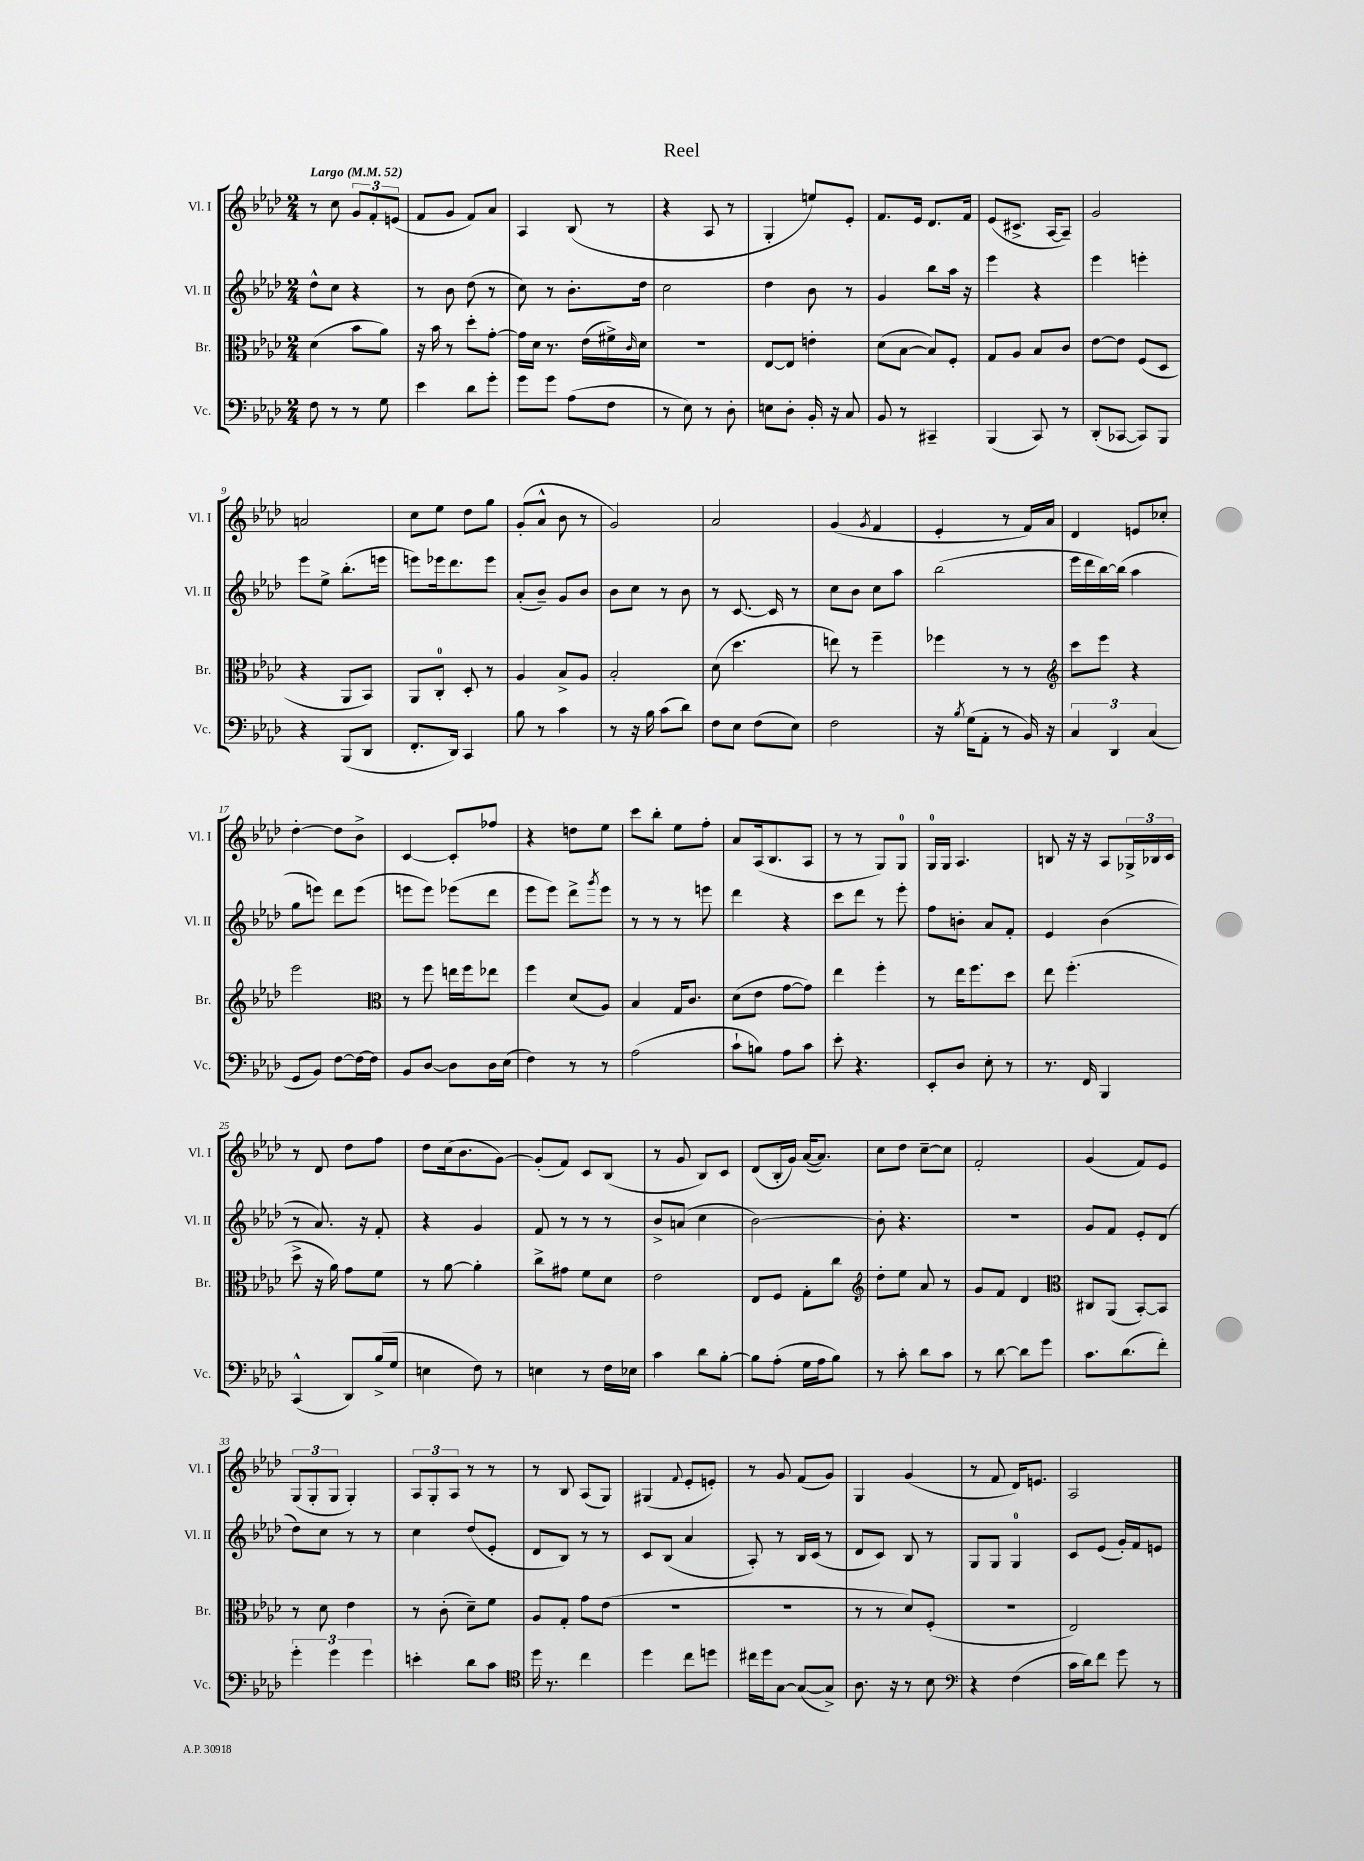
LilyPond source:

\header { title = "Reel" }
<<
\new StaffGroup <<
\new Staff = "s0" \with { instrumentName = "Vl. I" shortInstrumentName = "Vl. I" } {
    \clef treble \key aes \major \numericTimeSignature \time 2/4 \tempo "Largo" 4 = 52
    r8 c''8 \tuplet 3/2 { g'8 f'8-. e'8( } |
    f'8 g'8 f'8) aes'8 |
    aes4 bes8( r8 |
    r4 aes8 r8 |
    g4-. e''8) ees'8-. |
    f'8. ees'16 des'8. f'16 |
    ees'8( cis'8.-> aes16~ aes8--) |
    g'2 |
    a'2 |
    c''8 ees''8 des''8 g''8 |
    g'8-.( aes'8-^ bes'8 r8 |
    g'2) |
    aes'2 |
    g'4( \acciaccatura { g'8 } f'4 |
    ees'4-. r8 f'16) aes'16 |
    des'4 e'8 ces''8-. |
    des''4~-. des''8 bes'8-> |
    c'4~ c'8-. fes''8 |
    r4 d''8 ees''8 |
    c'''8 bes''8-. ees''8 f''8-. |
    aes'8 aes16( bes8. aes8 |
    r8 r8 g8) g8-0 |
    g16-0 g16 aes4. |
    b8 r16 r16 aes8 \tuplet 3/2 { ges16-> bes16 c'16 } |
    r8 des'8 des''8 f''8 |
    des''8 c''16( bes'8. g'8~) |
    g'8-.( f'8) c'8 bes8( |
    r8 g'8 bes8) c'8 |
    des'8( bes16-. g'16) aes'16~( aes'8.) |
    c''8 des''8 c''8~-- c''8 |
    f'2-. |
    g'4( f'8) ees'8 |
    \tuplet 3/2 { g8( g8-. g8 } g4-.) |
    \tuplet 3/2 { aes8 g8-. aes8 } r8 r8 |
    r8 bes8 aes8( g8) |
    gis4( \appoggiatura { f'8 } ees'8-. e'8-.) |
    r8 g'8 f'8( g'8) |
    g4 g'4( |
    r8 f'8 des'16) e'8. |
    aes2 \bar "|." |
}
\new Staff = "s1" \with { instrumentName = "Vl. II" shortInstrumentName = "Vl. II" } {
    \clef treble \key aes \major \numericTimeSignature \time 2/4
    des''8-^ c''8 r4 |
    r8 bes'8 des''8( r8 |
    c''8) r8 bes'8.-. des''16 |
    c''2 |
    des''4 bes'8 r8 |
    g'4 bes''8 aes''16 r16 |
    ees'''4 r4 |
    ees'''4 e'''4-. |
    ees'''8 ees''8-> bes''8.-.( e'''16 |
    e'''8) ees'''16 des'''8. ees'''8 |
    aes'8-.( bes'8--) g'8 bes'8 |
    bes'8 c''8 r8 bes'8 |
    r8 c'8.~ c'16 r8 |
    c''8 bes'8 c''8 aes''8 |
    bes''2( |
    ees'''16 des'''16 bes''16~) bes''16( aes''4 |
    g''8 e'''8) des'''8 e'''8( |
    e'''8 e'''8) ees'''8( des'''8 |
    ees'''8 ees'''8) des'''8-> \acciaccatura { g'''8 } ees'''8 |
    r8 r8 r8 e'''8 |
    des'''4 r4 |
    c'''8 des'''8 r8 ees'''8-. |
    f''8 b'8-. aes'8 f'8-. |
    ees'4 bes'4( |
    r8 aes'8.) r16 f'8-. |
    r4 g'4 |
    f'8 r8 r8 r8 |
    bes'8-> a'8( c''4 |
    bes'2~) |
    bes'8-. r4. |
    R2 |
    g'8 f'8 ees'8-. des'8( |
    des''8) c''8 r8 r8 |
    c''4 des''8( ees'8-. |
    des'8 bes8) r8 r8 |
    c'8 bes8( aes'4 |
    aes8-.) r8 bes16 c'16( r8 |
    des'8 c'8) bes8 r8 |
    g8 g8 g4-0 |
    c'8 ees'8( g'16-.) f'16 e'8 \bar "|." |
}
\new Staff = "s2" \with { instrumentName = "Br." shortInstrumentName = "Br." } {
    \clef alto \key aes \major \numericTimeSignature \time 2/4
    des'4( bes'8 aes'8) |
    r16 bes'16 r8 des''8-. g'8~-. |
    g'16 des'16 r8. ees'16( fis'16->) \grace { c'16 } des'16 |
    r2 |
    ees8~ ees8 e'4-. |
    des'8( bes8~ bes8) f8-. |
    g8 aes8 bes8 c'8 |
    ees'8~ ees'8 f8( des8 |
    r4 aes,8 bes,8) |
    aes,8 c8-0-. des8-. r8 |
    aes4 bes8-> aes8 |
    bes2-. |
    des'8( des''4. |
    e''8) r8 f''4-- |
    fes''4 r8 r8 |
    \clef treble c'''8 ees'''8 r4 |
    ees'''2 |
    \clef alto r8 f''8 e''16 f''16 ees''8 |
    f''4 des'8( aes8) |
    bes4 g16 c'8. |
    des'8( ees'8 g'8~ g'8) |
    ees''4 f''4-. |
    r8 ees''16 f''8. des''8 |
    ees''8 f''4.-.( |
    des''8-> r16 aes'16) g'8 f'8 |
    r8 aes'8~ aes'4-. |
    c''8-> gis'8 f'8 des'8 |
    ees'2 |
    ees8 f8 g8-. c''8 |
    \clef treble des''8-. ees''8 aes'8 r8 |
    g'8 f'8 des'4 |
    \clef alto cis8 aes,8( bes,8~-.) bes,8 |
    r8 des'8 ees'4 |
    r8 c'8-.( des'8--) f'8 |
    aes8 g8-. g'8 ees'8( |
    R2 |
    R2 |
    r8 r8 des'8) f8-.( |
    r2 |
    ees2) \bar "|." |
}
\new Staff = "s3" \with { instrumentName = "Vc." shortInstrumentName = "Vc." } {
    \clef bass \key aes \major \numericTimeSignature \time 2/4
    f8 r8 r8 g8 |
    ees'4 des'8 g'8-. |
    g'8 g'8 aes8( f8 |
    r8 ees8) r8 des8-. |
    e8 des8-. bes,16-. r16 c8 |
    bes,8 r8 cis,4-- |
    bes,,4( c,8) r8 |
    des,8-.( ces,8~ ces,8) bes,,8 |
    r4 bes,,8( des,8 |
    f,8.-. des,16) c,4 |
    bes8 r8 c'4 |
    r8 r16 bes16 c'8( des'8) |
    f8 ees8 f8( ees8) |
    f2 |
    r16 \acciaccatura { bes8 } g16( aes,8-. r8 bes,16) r16 |
    \tuplet 3/2 { c4 des,4 c4( } |
    g,8 bes,8) f8~ f16~ f16 |
    bes,8 des8~ des8 des16 ees16( |
    f4) r8 r8 |
    aes2( |
    c'8-! b8) aes8 c'8 |
    ees'8-. r4. |
    ees,8-. des8 ees8-. r8 |
    r8. f,16 bes,,4 |
    c,4-^( des,8) bes16->( g16 |
    e4 f8) r8 |
    e4 r8 f16 ees16 |
    c'4 des'8 bes8~-. |
    bes8 aes8-.( g16 aes16 bes8) |
    r8 c'8-. des'8 c'8 |
    r8 des'8~ des'8 g'8 |
    c'8. des'8.( f'8-.) |
    \tuplet 3/2 { g'4-. g'4 g'4 } |
    e'4-. des'8 c'8 |
    \clef tenor des''16 r8. c''4 |
    des''4 c''8 d''8 |
    cis''16 des''16 g8~ g8~( g8->) |
    aes8. r16 r8 bes8 |
    \clef bass r4 f4( |
    c'16 des'16) f'8 g'8 r8 \bar "|." |
}
>>
>>
